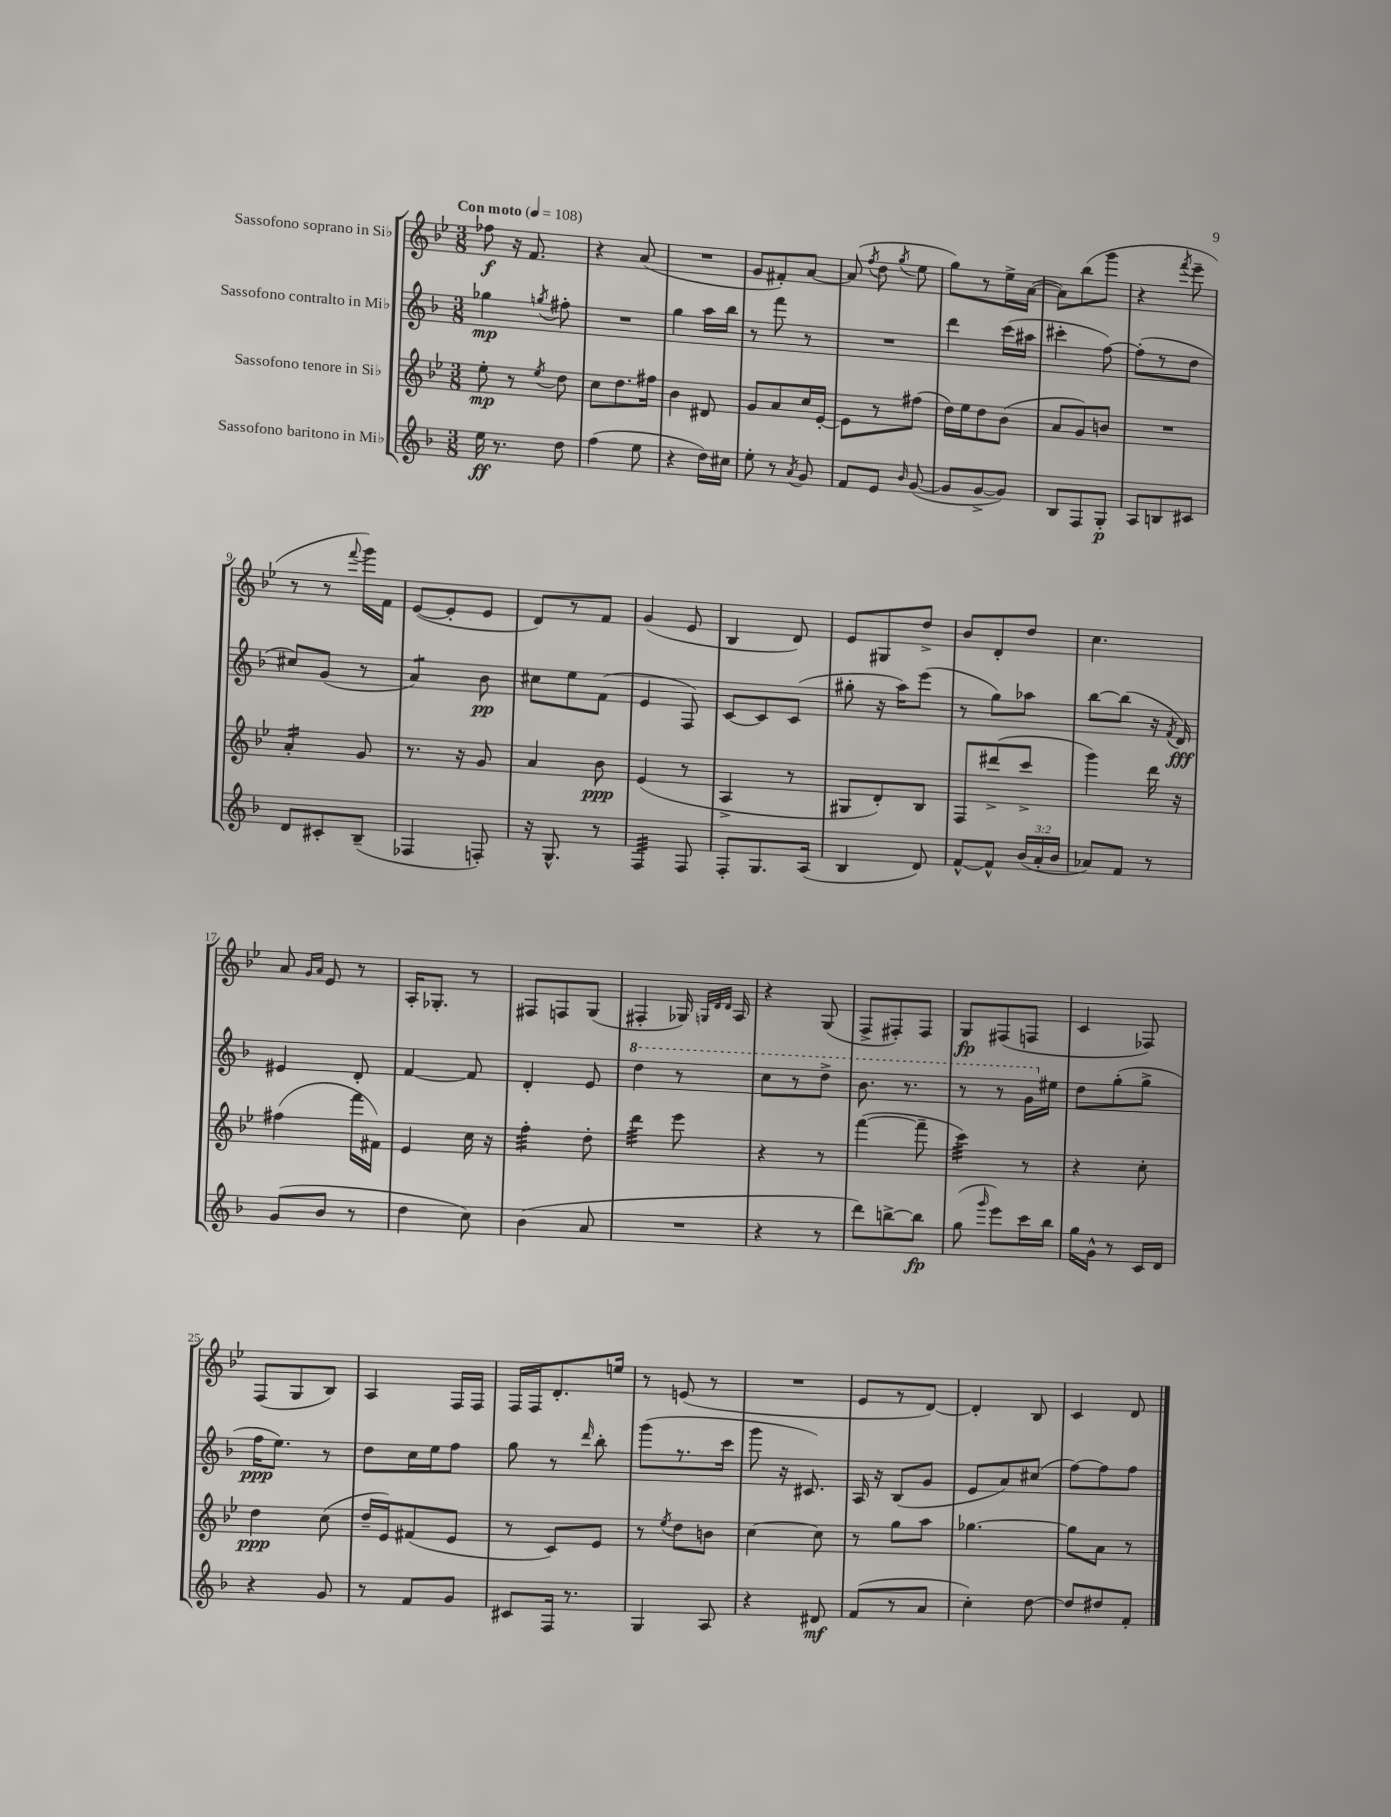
<<
\new StaffGroup <<
\new Staff = "s0" \with { instrumentName = "Sassofono soprano in Sib" } {
    \clef treble \key bes \major \numericTimeSignature \time 3/8 \tempo "Con moto" 4 = 108
    \autoBeamOff fes''8\f r16 f'8. |
    r4 a'8( |
    R4. |
    g'8[ fis'8-.) a'8]~ |
    a'8( \acciaccatura { f''8 } d''8 \acciaccatura { g''8 } ees''8 |
    g''8[) r8 ees''16-> a'16]~( |
    a'8[) bes''8( g'''8] |
    r4 \acciaccatura { f'''8 } ees'''8-- |
    r8 r8 \appoggiatura { f'''8 } g'''16[) f'16] |
    ees'8[~( ees'8-. ees'8] |
    d'8[) r8 f'8] |
    g'4( ees'8 |
    bes4 d'8) |
    ees'8[ gis8 d''8]-> |
    bes'8[ d'8-. d''8] |
    c''4. |
    a'8 \grace { g'16[ a'16] } ees'8 r8 |
    a16[-. ges8.]-. r8 |
    fis8[ f8 g8]( |
    fis4-. ges16) \grace { g32[ d'32 d'32] } a16 |
    r4 g8( |
    f8[-> fis8-.) fis8] |
    g8[\fp fis8( f8] |
    c'4 fes8) |
    f8[( g8 bes8]) |
    a4 f16[ f16] |
    f16[ f16 d'8.-. e''16] |
    r8 e'8( r8 |
    R4. |
    ees'8[ r8 d'8]~) |
    d'4-. bes8 |
    c'4 d'8 \bar "|." |
}
\new Staff = "s1" \with { instrumentName = "Sassofono contralto in Mib" } {
    \clef treble \key f \major \numericTimeSignature \time 3/8
    \autoBeamOff ges''4\mp \acciaccatura { g''8 } fis''8-. |
    R4. |
    g''4 a''16[ bes''16] |
    r8 f'''8 r8 |
    R4. |
    d'''4 c'''16[( ais''16] |
    cis'''4-. f''8~) |
    f''8[-.( r8 d''8] |
    cis''8[) g'8]( r8 |
    a'4:8) bes'8\pp |
    cis''8[ e''8 f'8]( |
    e'4 f8) |
    c'8[~ c'8 c'8]( |
    gis''8-. r16 a''16[) e'''8]( |
    r8 g''8[) aes''8] |
    bes''8[~ bes''8]( r16 \acciaccatura { f'8 } d'16\fff) |
    eis'4 d'8-. |
    f'4~ f'8 |
    d'4-. e'8 |
    \ottava #1 d'''4 r8 |
    c'''8[ r8 d'''8]-> |
    bes''8. r8. |
    r8 r8 g''16[ \ottava #0 eis''16] |
    d''8[ g''8-.( g''8]-> |
    f''16[\ppp e''8.]) r8 |
    d''8[ c''16 e''16 f''8] |
    g''8 r8 \grace { d'''16 } bes''8-. |
    g'''8[( r8. c'''16] |
    g'''8 r16 cis'8.) |
    a16 r16 bes8[( g'8] |
    e'8[ a'8) cis''8]( |
    f''8[~) f''8 f''8] \bar "|." |
}
\new Staff = "s2" \with { instrumentName = "Sassofono tenore in Sib" } {
    \clef treble \key bes \major \numericTimeSignature \time 3/8
    \autoBeamOff ees''8-.\mp r8 \acciaccatura { ees''8 } d''8 |
    c''8[ d''8. fis''16] |
    bes'4 dis'8 |
    g'8[ a'8 c''16 ees'16]~-. |
    ees'8[ r8 fis''8]( |
    d''16[) ees''16 d''8 bes'8]( |
    a'8[ g'8) b'8] |
    R4. |
    a'4:16-. g'8 |
    r8. r16 g'8 |
    a'4 bes'8\ppp |
    ees'4( r8 |
    a4-> r8 |
    gis8[ d'8-.) bes8] |
    f8[ dis'''8->( c'''8]-> |
    g'''4) d'''16 r16 |
    fis''4( f'''16[ fis'16]) |
    ees'4 c''16 r16 |
    f''4:32-. d''8-. |
    d'''4:32 ees'''8 |
    r4 r8 |
    f'''4~( f'''8-- |
    c'''4:32) r8 |
    r4 c''8-. |
    d''4\ppp c''8( |
    d''16[-- ees'16) fis'8( ees'8] |
    r8 c'8[) ees'8] |
    r8 \acciaccatura { ees''8 } d''8[ b'8] |
    c''4~ c''8 |
    r8 g''8[ a''8] |
    ges''4.~ |
    ges''8[ a'8] r8 \bar "|." |
}
\new Staff = "s3" \with { instrumentName = "Sassofono baritono in Mib" } {
    \clef treble \key f \major \numericTimeSignature \time 3/8 \override Staff.TupletNumber.text = #tuplet-number::calc-fraction-text
    \autoBeamOff e''16\ff r8. d''8 |
    f''4( e''8 |
    r4 d''16[) cis''16] |
    e''8-. r8 \acciaccatura { a'8 } g'8 |
    f'8[ e'8] \grace { bes'16 } g'8~( |
    g'8[ g'8~-> g'8]) |
    bes8[ f8 g8]-.\p |
    a8[ b8 cis'8] |
    d'8[ cis'8-. bes8]--( |
    fes4 f8-.) |
    r16 g8.-^ r8 |
    f4:32 f8 |
    f8[-. g8. a16]( |
    bes4 d'8) |
    f'8[~-^ f'8]-^ \tuplet 3/2 { bes'16[( a'16-. bes'16] } |
    aes'8[) f'8] r8 |
    g'8[( bes'8] r8 |
    d''4 c''8) |
    bes'4( a'8 |
    R4. |
    r4 r8 |
    d'''8[) b''8~-> b''8]\fp |
    g''8( \grace { g'''16 } e'''8[) c'''16 bes''16] |
    g''16[ g'16]-^ r8 c'16[ d'16] |
    r4 g'8 |
    r8 f'8[ g'8] |
    cis'8[ f16] r8. |
    g4 a8 |
    r4 dis'8\mf |
    f'8[( r8 a'8] |
    c''4-.) d''8~ |
    d''8[ dis''8 f'8]-. \bar "|." |
}
>>
>>
